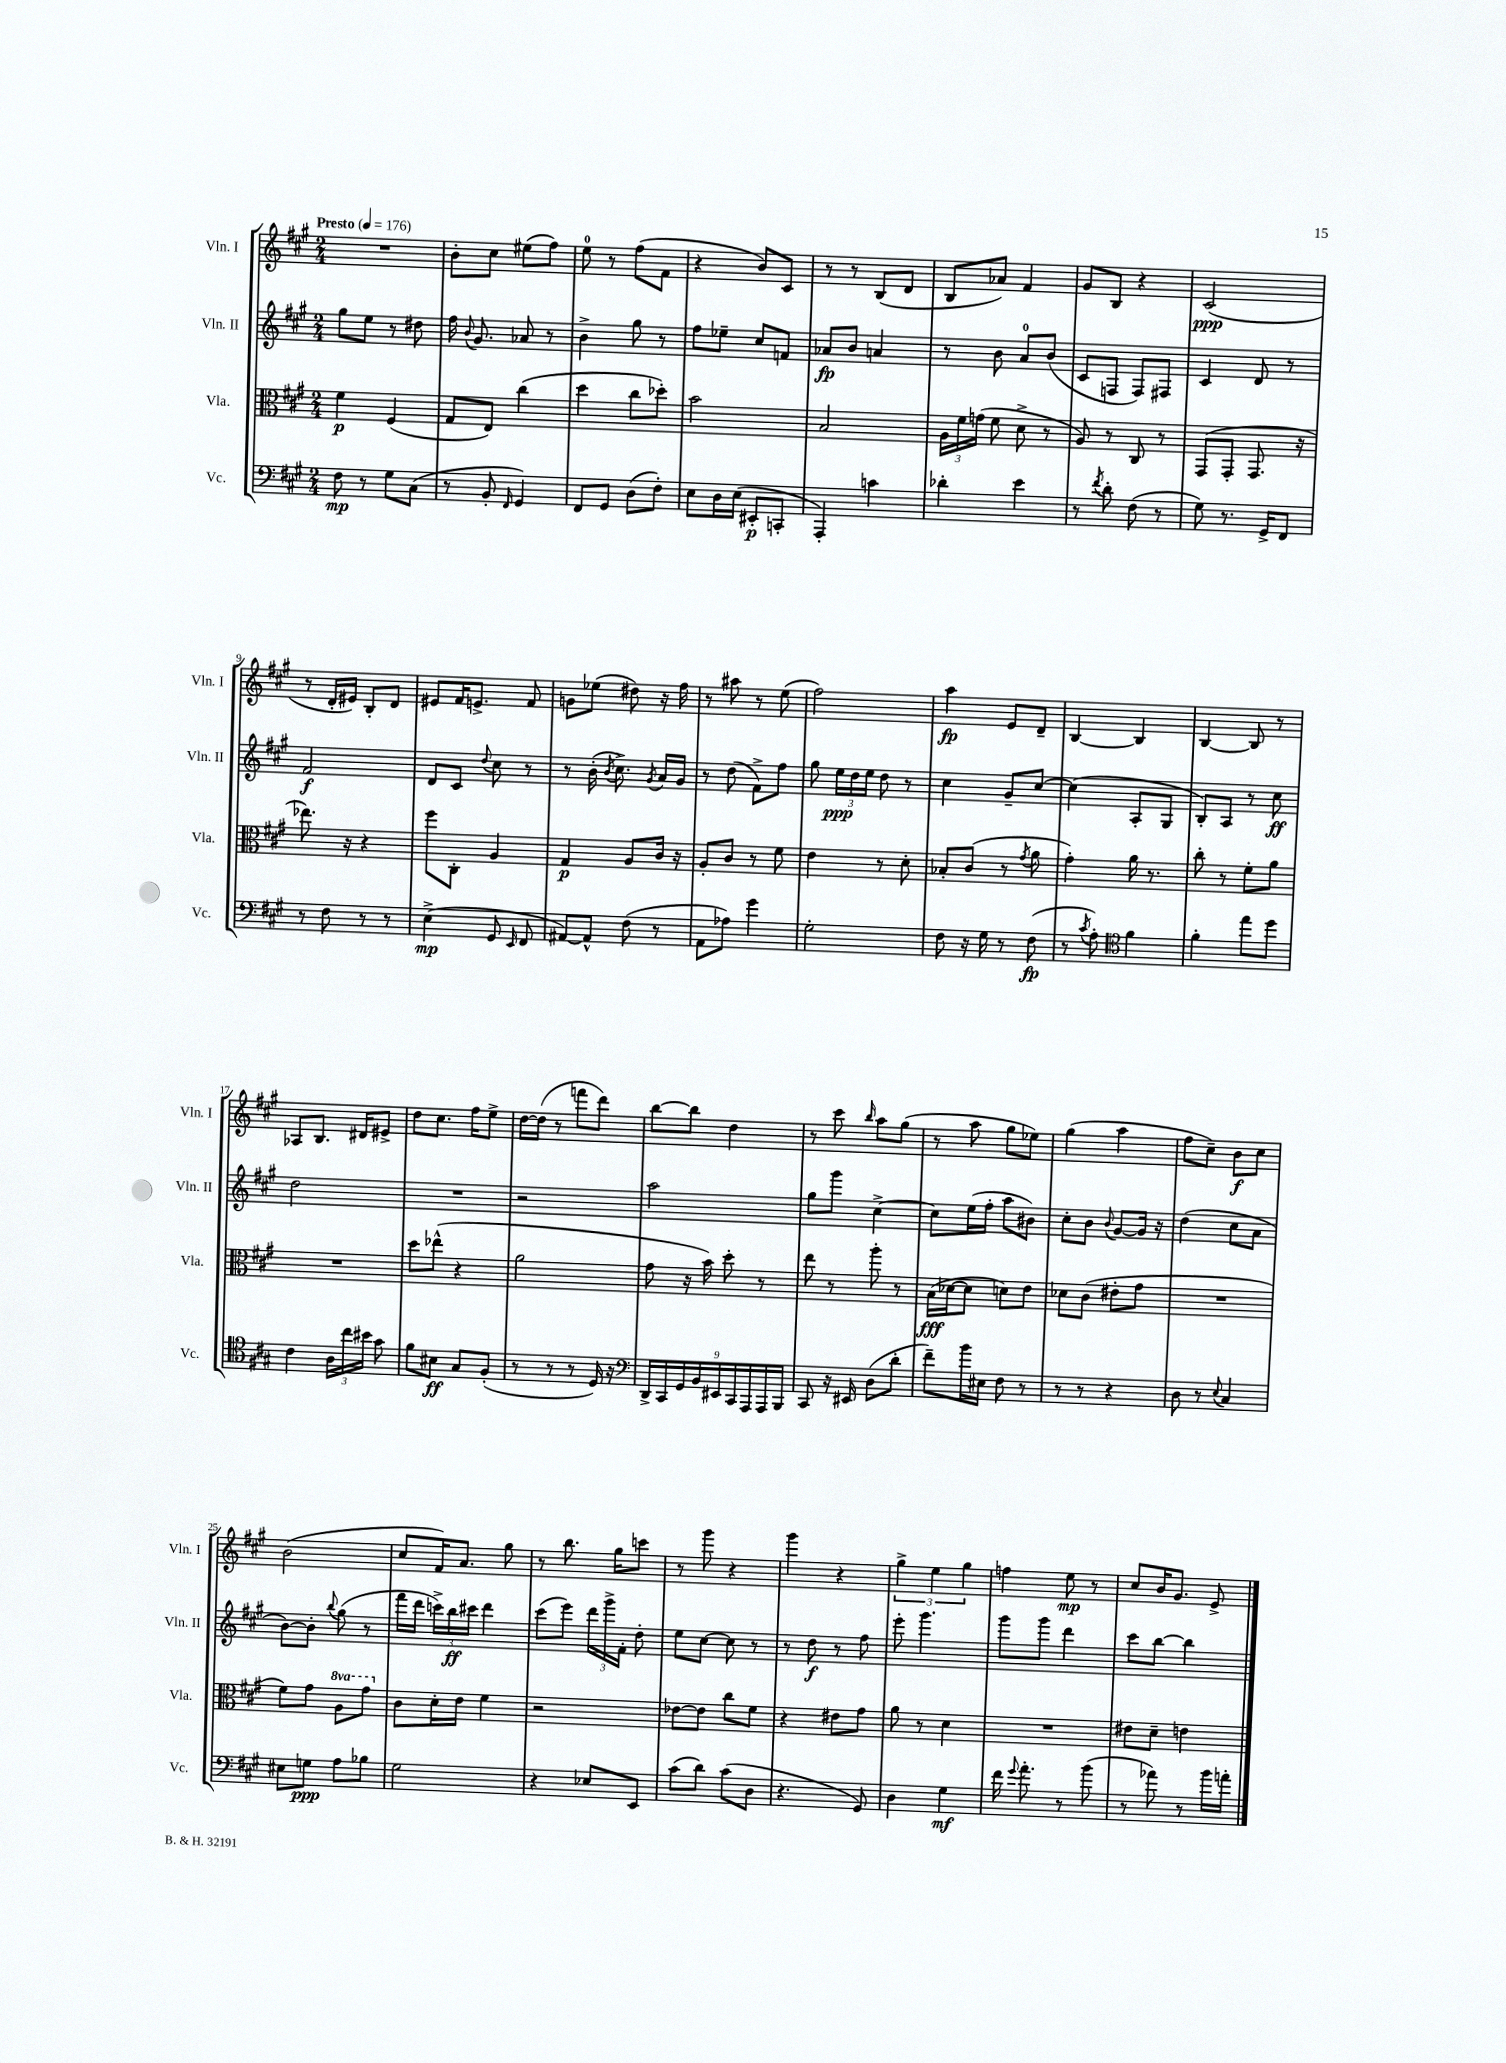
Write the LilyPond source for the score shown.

<<
\new StaffGroup <<
\new Staff = "s0" \with { instrumentName = "Vln. I" shortInstrumentName = "Vln. I" } {
    \clef treble \key a \major \numericTimeSignature \time 2/4 \tempo "Presto" 4 = 176
    \autoBeamOff R2 |
    b'8[-. cis''8] eis''8[( fis''8]) |
    e''8-0 r8 fis''8[( fis'8] |
    r4 b'8[) cis'8] |
    r8 r8 b8[( d'8] |
    b8[ aes'8]) fis'4 |
    gis'8[ b8] r4 |
    cis'2\ppp( |
    r8 d'16[-. eis'16]) b8[-. d'8] |
    eis'8[ fis'16 e'8.]-> fis'8 |
    g'8[ ees''8]( dis''8) r16 fis''16 |
    r8 ais''8 r8 e''8( |
    fis''2) |
    a''4\fp e'8[ d'8]-- |
    b4~ b4 |
    b4~ b8 r8 |
    aes8[ b8.] dis'16[ eis'8]-> |
    d''8[ cis''8.] fis''16[ e''8]-> |
    d''16[~ d''16]( r8 f'''8[ d'''8]) |
    b''8[~ b''8] d''4 |
    r8 cis'''8 \grace { b''16 } a''8[ gis''8]( |
    r8 a''8 gis''8[ ees''8]) |
    gis''4( a''4 |
    fis''8[ cis''8]--) b'8[\f cis''8] |
    b'2( |
    cis''8[ fis'16) a'8.] gis''8 |
    r8 b''8. gis''16[ c'''8] |
    r8 gis'''8 r4 |
    gis'''4 r4 |
    \tuplet 3/2 { gis''4-> e''4 gis''4 } |
    f''4 e''8\mp r8 |
    cis''8[ b'16 gis'8.] e'8-> \bar "|." |
}
\new Staff = "s1" \with { instrumentName = "Vln. II" shortInstrumentName = "Vln. II" } {
    \clef treble \key a \major \numericTimeSignature \time 2/4
    \autoBeamOff gis''8[ e''8] r8 dis''8 |
    fis''16 \appoggiatura { b'8 } gis'8. aes'8 r8 |
    b'4-> gis''8 r8 |
    fis''8[ ees''8]-- cis''8[ f'8] |
    aes'8[\fp b'8] a'4 |
    r8 b'8 a'8[-0 b'8]( |
    cis'8[ f8] f8[) fis8] |
    cis'4 d'8 r8 |
    fis'2\f |
    d'8[ cis'8] \appoggiatura { d''8 } cis''8 r8 |
    r8 b'16-.( \acciaccatura { b'8 } cis''8.->) \acciaccatura { gis'8 } a'16[ gis'16] |
    r8 d''8( fis'8[->) fis''8] |
    gis''8 \tuplet 3/2 { e''16[\ppp d''16 e''16] } d''8 r8 |
    cis''4 gis'8[-- cis''8]~ |
    cis''4( a8[-. gis8] |
    b8[-.) a8] r8 cis''8\ff |
    d''2 |
    R2 |
    r2 |
    a''2 |
    gis''8[ gis'''8] cis''4~-> |
    cis''8[ e''16( fis''16]-. a''8[ bis'8]) |
    cis''8[-. b'8] \appoggiatura { b'8 } gis'8[~ gis'16] r16 |
    d''4( cis''8[ a'8] |
    b'8[~) b'8]-. \appoggiatura { b''8 } gis''8( r8 |
    fis'''16[ d'''16] \tuplet 3/2 { c'''16[->) b''16\ff cis'''16] } d'''4 |
    cis'''8[( e'''8]) \tuplet 3/2 { d'''16[ gis'''16-> fis'16]-. } d''8-. |
    e''8[ cis''8]~ cis''8 r8 |
    r8 d''8\f r8 fis''8 |
    e'''8-. gis'''4. |
    gis'''8[ gis'''8] d'''4 |
    cis'''8[ b''8]~ b''4 \bar "|." |
}
\new Staff = "s2" \with { instrumentName = "Vla." shortInstrumentName = "Vla." } {
    \clef alto \key a \major \numericTimeSignature \time 2/4 \set Staff.ottavationMarkups = #ottavation-simple-ordinals
    \autoBeamOff fis'4\p fis4( |
    gis8[ e8]) cis''4( |
    d''4 cis''8[ des''8]-.) |
    b'2 |
    b2 |
    \tuplet 3/2 { a16[ fis'16 g'16]( } fis'8 d'8-> r8 |
    a8) r8 cis8 r8 |
    gis,8[( gis,8]-. gis,8. r16 |
    ees''8.) r16 r4 |
    fis''8[ cis8]-. a4 |
    gis4\p a8[ cis'16] r16 |
    a8[-. cis'8] r8 fis'8 |
    e'4 r8 d'8-. |
    bes8[-. cis'8]( r8 \acciaccatura { gis'8 } a'8 |
    gis'4-.) a'16 r8. |
    cis''8-. r8 fis'8[-. a'8] |
    R2 |
    d''8[ ees''8]-^( r4 |
    a'2 |
    gis'8 r16 b'16) d''8-. r8 |
    e''8 r8 a''8-. r8 |
    b16[\fff( des'16~ des'8] d'8[) e'8] |
    des'8[ cis'8]( eis'8[-. gis'8] |
    R2 |
    fis'8[) gis'8] \ottava #1 a'8[ gis''8] \ottava #0 |
    cis'8[ d'16-. e'16] fis'4 |
    r2 |
    ees'8[~ ees'8] cis''8[ fis'8] |
    r4 eis'8[ gis'8] |
    a'8 r8 d'4 |
    R2 |
    eis'8[ d'8]-- e'4 \bar "|." |
}
\new Staff = "s3" \with { instrumentName = "Vc." shortInstrumentName = "Vc." } {
    \clef bass \key a \major \numericTimeSignature \time 2/4
    \autoBeamOff fis8\mp r8 gis8[ cis8]( |
    r8 b,8-. \grace { fis,16 } gis,4) |
    fis,8[ gis,8] d8[( fis8]-.) |
    e8[ d16 e16]( eis,8[-.\p c,8]-. |
    a,,4-.) c'4 |
    des'4-. e'4 |
    r8 \acciaccatura { fis'8 } d'8-. fis8( r8 |
    gis8) r8. gis,16[-> fis,8] |
    r8 fis8 r8 r8 |
    e4->\mp( gis,8 \grace { e,16 } fis,8 |
    ais,8[~) ais,8]-^ fis8( r8 |
    a,8[ aes8]) gis'4 |
    gis2-. |
    fis8 r16 gis16 r8 fis8\fp( |
    r8 \acciaccatura { cis'8 } a8-.) \clef tenor fis'4 |
    fis'4-. e''8[ d''8] |
    cis'4 \tuplet 3/2 { a16[ cis''16 bis'16] } gis'8 |
    fis'8[ bis8]\ff gis8[ fis8]-.( |
    r8 r8 r8 d16) r16 |
    \clef bass \tuplet 9/8 { d,16[-> cis,16 gis,16 b,16 eis,16 cis,16 a,,16 a,,16 b,,16] } |
    cis,8 r16 eis,16 d8[( d'8]-. |
    fis'8[--) b'16 eis16] fis8 r8 |
    r8 r8 r4 |
    d8 r8 \appoggiatura { e8 } cis4 |
    eis8[ g8]\ppp a8[ bes8] |
    gis2 |
    r4 ees8[ e,8] |
    cis'8[( d'8]) cis'8[( d8] |
    r4. gis,8) |
    d4 gis4\mf |
    fis'16 \appoggiatura { gis'8 } a'8.-. r8 b'8( |
    r8 aes'8) r8 b'16[ a'16]-. \bar "|." |
}
>>
>>
